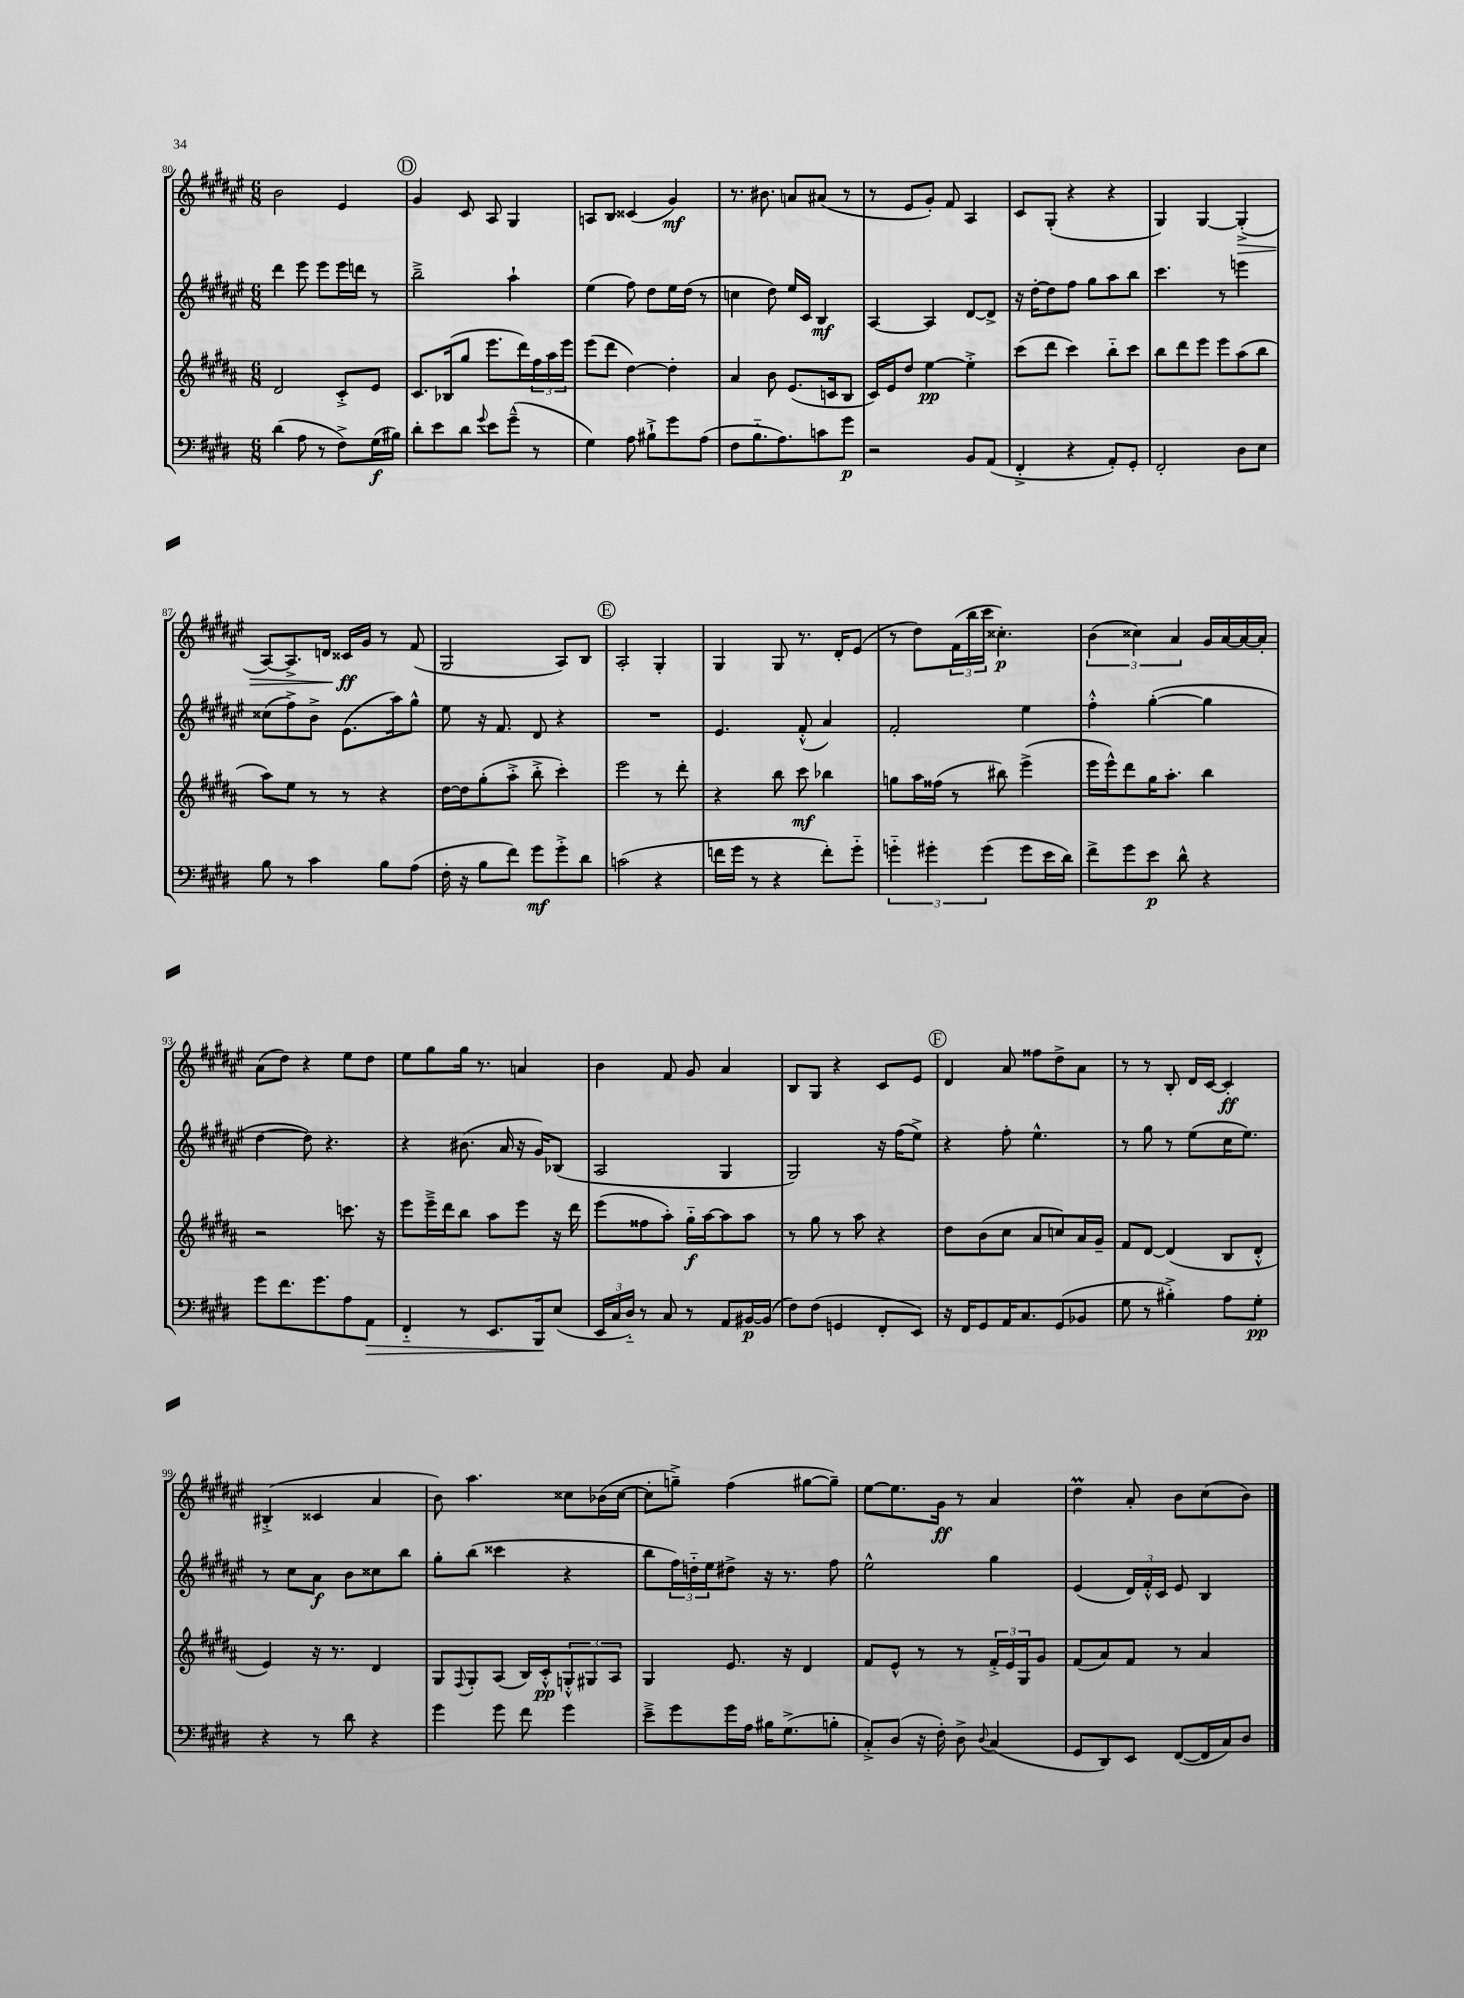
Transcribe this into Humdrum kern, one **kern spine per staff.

**kern	**dynam	**kern	**dynam	**kern	**dynam	**kern	**dynam
*part4	*part4	*part3	*part3	*part2	*part2	*part1	*part1
*staff4	*staff4	*staff3	*staff3	*staff2	*staff2	*staff1	*staff1
*clefF4	*	*clefG2	*	*clefG2	*	*clefG2	*
*k[f#c#g#d#]	*	*k[f#c#g#d#a#]	*	*k[f#c#g#d#a#e#]	*	*k[f#c#g#d#a#e#]	*
*M6/8	*	*M6/8	*	*M6/8	*	*M6/8	*
=80	=80	=80	=80	=80	=80	=80	=80
(4d#\	.	2d#/	.	4ddd#\	.	2b\	.
8A\	.	.	.	8eee#\	.	.	.
8r	.	.	.	8eee#\L	.	.	.
8F#^\L)	.	8c#'^/L	.	16eee#\L	.	4e#/	.
.	.	.	.	16dddn\JJ	.	.	.
(16G#\L	f	8e/J	.	8r	.	.	.
16B#X\JJ)	.	.	.	.	.	.	.
!!LO:REH:place=s1:t=D
=81	=81	=81	=81	=81	=81	=81	=81
8d#'\L	.	8.c#/L	.	2bb~^\	.	4g#/	.
8e\	.	.	.	.	.	.	.
.	.	(16B-X/k	.	.	.	.	.
8d#\J	.	8gg#/J	.	.	.	8c#/	.
8qqg#/	.	.	.	.	.	.	.
8e\L	.	8.eee\L	.	.	.	8A#/	.
(8g#~^^\J	.	.	.	4aa#`\	.	4G#/	.
.	.	16ddd#\L)	.	.	.	.	.
8r	.	24ff#\	.	.	.	.	.
.	.	24aa#\	.	.	.	.	.
.	.	24eee\JJ	.	.	.	.	.
=82	=82	=82	=82	=82	=82	=82	=82
4G#\)	.	(8eee\L	.	(4ee#\	.	8An/L	.
.	.	8ddd#\J	.	.	.	8B/J	.
8A\	.	[4dd#\)	.	8ff#\)	.	(4c##X/	.
8B#X`^\L	.	.	.	8dd#\L	.	.	.
8g#\	.	4dd#'\]	.	16ee#\L	.	4g#/)	mf
.	.	.	.	(16dd#\JJ	.	.	.
(8A\J	.	.	.	8r	.	.	.
=83	=83	=83	=83	=83	=83	=83	=83
8F#\L	.	4a#/	.	4ccn\	.	8.r	.
8.B\	.	.	.	.	.	.	.
.	.	.	.	.	.	8.b#X\	.
.	.	8b\	.	8dd#\)	.	.	.
8.A\)	.	.	.	.	.	.	.
.	.	(8.e/L	.	16ee#/LL	.	8an/L	.
.	.	.	.	16c#/JJ	.	.	.
8cn\	.	.	.	4B/	mf	(8a#X/J	.
.	.	16cn/k	.	.	.	.	.
8g#\J	p	8B/J	.	.	.	8r	.
=84	=84	=84	=84	=84	=84	=84	=84
2r	.	16c#/LL)	.	[4A#/	.	8r	.
.	.	16e/J	.	.	.	.	.
.	.	8dd#/J	.	.	.	8e#/L	.
.	.	[4ee\	pp	4A#/]	.	8g#'/J)	.
.	.	.	.	.	.	8f#/	.
8BB/L	.	4ee'^\]	.	[8d#/L	.	4A#/	.
(8AA/J	.	.	.	8d#^/J]	.	.	.
=85	=85	=85	=85	=85	=85	=85	=85
4FF#'^/	.	(8ccc#\L	.	16r	.	8c#/L	.
.	.	.	.	[16dd#'\KL	.	.	.
.	.	8ddd#\J	.	8dd#\]	.	(8G#'/J	.
4r	.	4ccc#\)	.	8ff#\J	.	4r	.
.	.	.	.	8gg#\L	.	.	.
8AA'/L)	.	8bb\L	.	8aa#\	.	4r	.
8GG#'/J	.	8ccc#\J	.	8bb\J	.	.	.
=86	=86	=86	=86	=86	=86	=86	=86
2FF#'/	.	8bb\L	.	4.ccc#\	.	4G#/)	.
.	.	8ddd#\	.	.	.	.	.
.	.	8eee\J	.	.	.	[4G#/	.
.	.	8eee\L	.	8r	.	.	.
!	!	!	!	!	!	!	!LO:HP:b
8D#\L	.	(8aa#\	.	4eeen\	.	(4G#'^/]	>
8E\J	.	8bb\J	.	.	.	.	.
!!LO:LB:g=z
=87	=87	=87	=87	=87	=87	=87	=87
8B\	.	8aa#\L)	.	(8cc##X\L	.	[8A#/L)	.
8r	.	8ee\J	.	8ff#^\)	.	8.A#^/]	.
4c#\	.	8r	.	8b^\J	.	.	.
.	.	.	.	.	.	16dn/Jk	.
.	.	8r	.	(8.e#\L	.	16c##X/LL	ff
.	.	.	.	.	.	16g#/JJ	]
8B\L	.	4r	.	.	.	8r	.
.	.	.	.	16aa#\k)	.	.	.
(8A\J	.	.	.	8gg#^^\J	.	(8f#/	.
=88	=88	=88	=88	=88	=88	=88	=88
16F#'\	.	[16dd#\LL	.	8ee#\	.	2G#/	.
16r	.	16dd#\J]	.	.	.	.	.
8B\L	.	(8gg#'\	.	16r	.	.	.
.	.	.	.	8.f#/	.	.	.
8f#\J)	.	8aa#'^\J	.	.	.	.	.
8g#\L	mf	8bb'^\	.	8d#/	.	.	.
8g#'^\	.	4ccc#'\)	.	4r	.	8A#/L)	.
8d#\J	.	.	.	.	.	8B/J	.
!!LO:REH:place=s1:t=E
=89	=89	=89	=89	=89	=89	=89	=89
(2cn\	.	2eee\	.	2.r	.	2A#'/	.
4r	.	8r	.	.	.	4G#'/	.
.	.	8ddd#'\	.	.	.	.	.
=90	=90	=90	=90	=90	=90	=90	=90
16fn\LL	.	4r	.	4.e#/	.	4G#/	.
16g#\JJ	.	.	.	.	.	.	.
8r	.	.	.	.	.	.	.
4r	.	8bb\	.	.	.	8G#/	.
.	.	8ccc#\	mf	(8f#'^^/	.	8.r	.
8f'\L)	.	4bb-X\	.	4a#/)	.	.	.
.	.	.	.	.	.	16d#'/KL	.
8g#\J	.	.	.	.	.	(8e#/J	.
=91	=91	=91	=91	=91	=91	=91	=91
6gn\	.	8ggn\L	.	2f#'/	.	8r	.
.	.	16aa#\L	.	.	.	8dd#\L)	.
6g#X'\	.	.	.	.	.	.	.
.	.	(16ff##X\JJ	.	.	.	.	.
.	.	8r	.	.	.	(24f#\L	.
.	.	.	.	.	.	24bb\	.
(6g#\	.	.	.	.	.	24ccc#\JJ	.
.	.	8bb#X\)	.	.	.	4.cc##X'\)	p
8g#\L	.	(4eee^\	.	4ee#\	.	.	.
16e\L	.	.	.	.	.	.	.
16d#\JJ)	.	.	.	.	.	.	.
=92	=92	=92	=92	=92	=92	=92	=92
8f#^\L	.	16eee\LL	.	4ff#'^^\	.	(6b\	.
.	.	16eee^^\J)	.	.	.	.	.
8g#\	.	8ddd#\	.	.	.	.	.
.	.	.	.	.	.	6cc##X\)	.
8e\J	p	16gg#\K	.	([4gg#'\	.	.	.
.	.	8.aa#'\J	.	.	.	.	.
.	.	.	.	.	.	6a#/	.
8d#^^\	.	.	.	.	.	.	.
4r	.	4bb\	.	4gg#\]	.	16g#/LL	.
.	.	.	.	.	.	[16a#/	.
.	.	.	.	.	.	16a#/_	.
.	.	.	.	.	.	16a#'/JJ]	.
!!LO:LB:g=z
=93	=93	=93	=93	=93	=93	=93	=93
8g#\L	.	2r	.	[4dd#\	.	(8a#\L	.
8.f#\	.	.	.	.	.	8dd#\J)	.
.	.	.	.	8dd#\])	.	4r	.
8.g#\	.	.	.	.	.	.	.
.	.	.	.	4.r	.	.	.
8A\	.	8.cccn\	.	.	.	8ee#\L	.
!	!LO:HP:b	!	!	!	!	!	!
8AA\J	>	.	.	.	.	8dd#\J	.
.	.	16r	.	.	.	.	.
=94	=94	=94	=94	=94	=94	=94	=94
4FF#/	.	8eee\L	.	4r	.	8ee#\L	.
.	.	16eee~^\L	.	.	.	8gg#\	.
.	.	16ddd#\J	.	.	.	.	.
8r	.	8bb\J	.	(8.b#X\	.	16gg#\Jk	.
.	.	.	.	.	.	8.r	.
8.EE/L	.	8aa#\L	.	.	.	.	.
.	.	.	.	16a#/	.	.	.
.	.	8eee\J	.	16r	.	4an/	.
16BBB/k	.	.	.	16g#/KL)	.	.	.
(8E/J	]	16r	.	(8B-X/J	.	.	.
.	.	16ddd#\	.	.	.	.	.
=95	=95	=95	=95	=95	=95	=95	=95
24EE/LL	.	(8eee\L	.	2A#/	.	4b\	.
24C#/	.	.	.	.	.	.	.
24D#/JJ)	.	.	.	.	.	.	.
8r	.	8ff##X\	.	.	.	.	.
8C#/	.	8aa#'\J)	.	.	.	8f#/	.
8r	.	16gg#\LL	f	.	.	8g#/	.
.	.	[16aa#\J	.	.	.	.	.
8AA/L	.	8aa#\]	.	4G#/	.	4a#/	.
[16BB#X/L	p	8aa#\J	.	.	.	.	.
(16BB#/JJ]	.	.	.	.	.	.	.
=96	=96	=96	=96	=96	=96	=96	=96
8F#\L)	.	8r	.	2G#/)	.	8B/L	.
(8F#\J	.	8gg#\	.	.	.	8G#/J	.
4GGn/	.	8r	.	.	.	4r	.
.	.	8aa#\	.	.	.	.	.
8FF#'/L	.	4r	.	16r	.	8c#/L	.
.	.	.	.	(16ff#\KL	.	.	.
8EE/J)	.	.	.	8ee#^\J)	.	8e#/J	.
!!LO:REH:place=s1:t=F
=97	=97	=97	=97	=97	=97	=97	=97
16r	.	8dd#\L	.	4r	.	4d#/	.
16FF#/KL	.	.	.	.	.	.	.
8GG#/	.	(8b\	.	.	.	.	.
16AA/K	.	8cc#\J	.	8ff#'\	.	8a#/	.
8.C#/	.	.	.	.	.	.	.
.	.	8a#/L	.	4.ee#^^\	.	8ff##X\L	.
(8GG#/	.	8ccn/)	.	.	.	8dd#^\	.
8BB-X/J	.	16a#/L	.	.	.	8a#\J	.
.	.	16g#~/JJ	.	.	.	.	.
=98	=98	=98	=98	=98	=98	=98	=98
8G#\	.	8f#/L	.	8r	.	8r	.
8r	.	[8d#/J	.	8gg#\	.	8r	.
4B#X'^\)	.	(4d#/]	.	8r	.	8B'/	.
.	.	.	.	(8ee#\L	.	16d#/LL	.
.	.	.	.	.	.	[16c#/JJ	.
8A\L	.	8B/L	.	16cc#\K	.	4c#'/]	ff
.	.	.	.	8.ee#\J)	.	.	.
8G#'\J	pp	8d#'^^/J	.	.	.	.	.
!!LO:LB:g=z
=99	=99	=99	=99	=99	=99	=99	=99
4r	.	4e/)	.	8r	.	(4B#X'^/	.
.	.	.	.	8cc#\L	.	.	.
8r	.	16r	.	8a#\J	f	4c##X/	.
.	.	8.r	.	.	.	.	.
8d#\	.	.	.	8b\L	.	.	.
4r	.	4d#/	.	8cc##X\	.	4a#/	.
.	.	.	.	8bb\J	.	.	.
=100	=100	=100	=100	=100	=100	=100	=100
4g#\	.	8G#/L	.	8gg#'\L	.	8b\)	.
.	.	8qqF#/	.	.	.	.	.
.	.	8G#'/	.	(8bb\J	.	4.aa#\	.
8g#\	.	(8A#/J	.	4ccc##X\	.	.	.
8f#\	.	16B/LL)	.	.	.	.	.
.	.	16c#'^^/J	pp	.	.	.	.
4g#\	.	12Gn'^^/	.	4r	.	8cc##X\L	.
.	.	12G#X/	.	.	.	.	.
.	.	.	.	.	.	(16b-X\L	.
.	.	12A#/J	.	.	.	.	.
.	.	.	.	.	.	[16cc##\JJ	.
=101	=101	=101	=101	=101	=101	=101	=101
8e~^\L	.	4G#/	.	8bb\L	.	8cc##'\L]	.
8g#\	.	.	.	24ff#\L)	.	8ggn~^\J)	.
.	.	.	.	24ddn\	.	.	.
.	.	.	.	24ee#\J	.	.	.
16g#\L	.	8.e/	.	8dd#X^\J	.	(4ff#\	.
16A\JJ	.	.	.	.	.	.	.
16B#X\KL	.	.	.	16r	.	.	.
(8.G#^\	.	16r	.	8.r	.	.	.
.	.	4d#/	.	.	.	[8gg#X\L	.
8Bn'\J	.	.	.	8ff#\	.	8gg#~\J])	.
=102	=102	=102	=102	=102	=102	=102	=102
8C#'^/L)	.	8f#/L	.	2ee#^^\	.	[8ee#\L	.
(8D#/J	.	8e^^/J	.	.	.	8.ee#\]	.
16r	.	8r	.	.	.	.	.
16F#'\)	.	.	.	.	.	16g#\Jk	ff
8D#^\	.	8r	.	.	.	8r	.
8qqD#/	.	.	.	.	.	.	.
(4C#/	.	24f#'^/LL	.	4gg#\	.	4a#/	.
.	.	24e/	.	.	.	.	.
.	.	24G#/J	.	.	.	.	.
.	.	8g#/J	.	.	.	.	.
=103	=103	=103	=103	=103	=103	=103	=103
8GG#/L	.	(8f#/L	.	(4e#/	.	4dd#M\	.
8DD#/)	.	8a#/)	.	.	.	.	.
8EE/J	.	8f#/J	.	24d#/LL)	.	8a#'/	.
.	.	.	.	24f#'^^/	.	.	.
.	.	.	.	24c#/JJ	.	.	.
([8FF#/L	.	8r	.	8e#/	.	8b\L	.
16FF#/L]	.	4a#/	.	4B/	.	(8cc#\	.
16C#/J)	.	.	.	.	.	.	.
8D#/J	.	.	.	.	.	8b\J)	.
==	==	==	==	==	==	==	==
*-	*-	*-	*-	*-	*-	*-	*-
